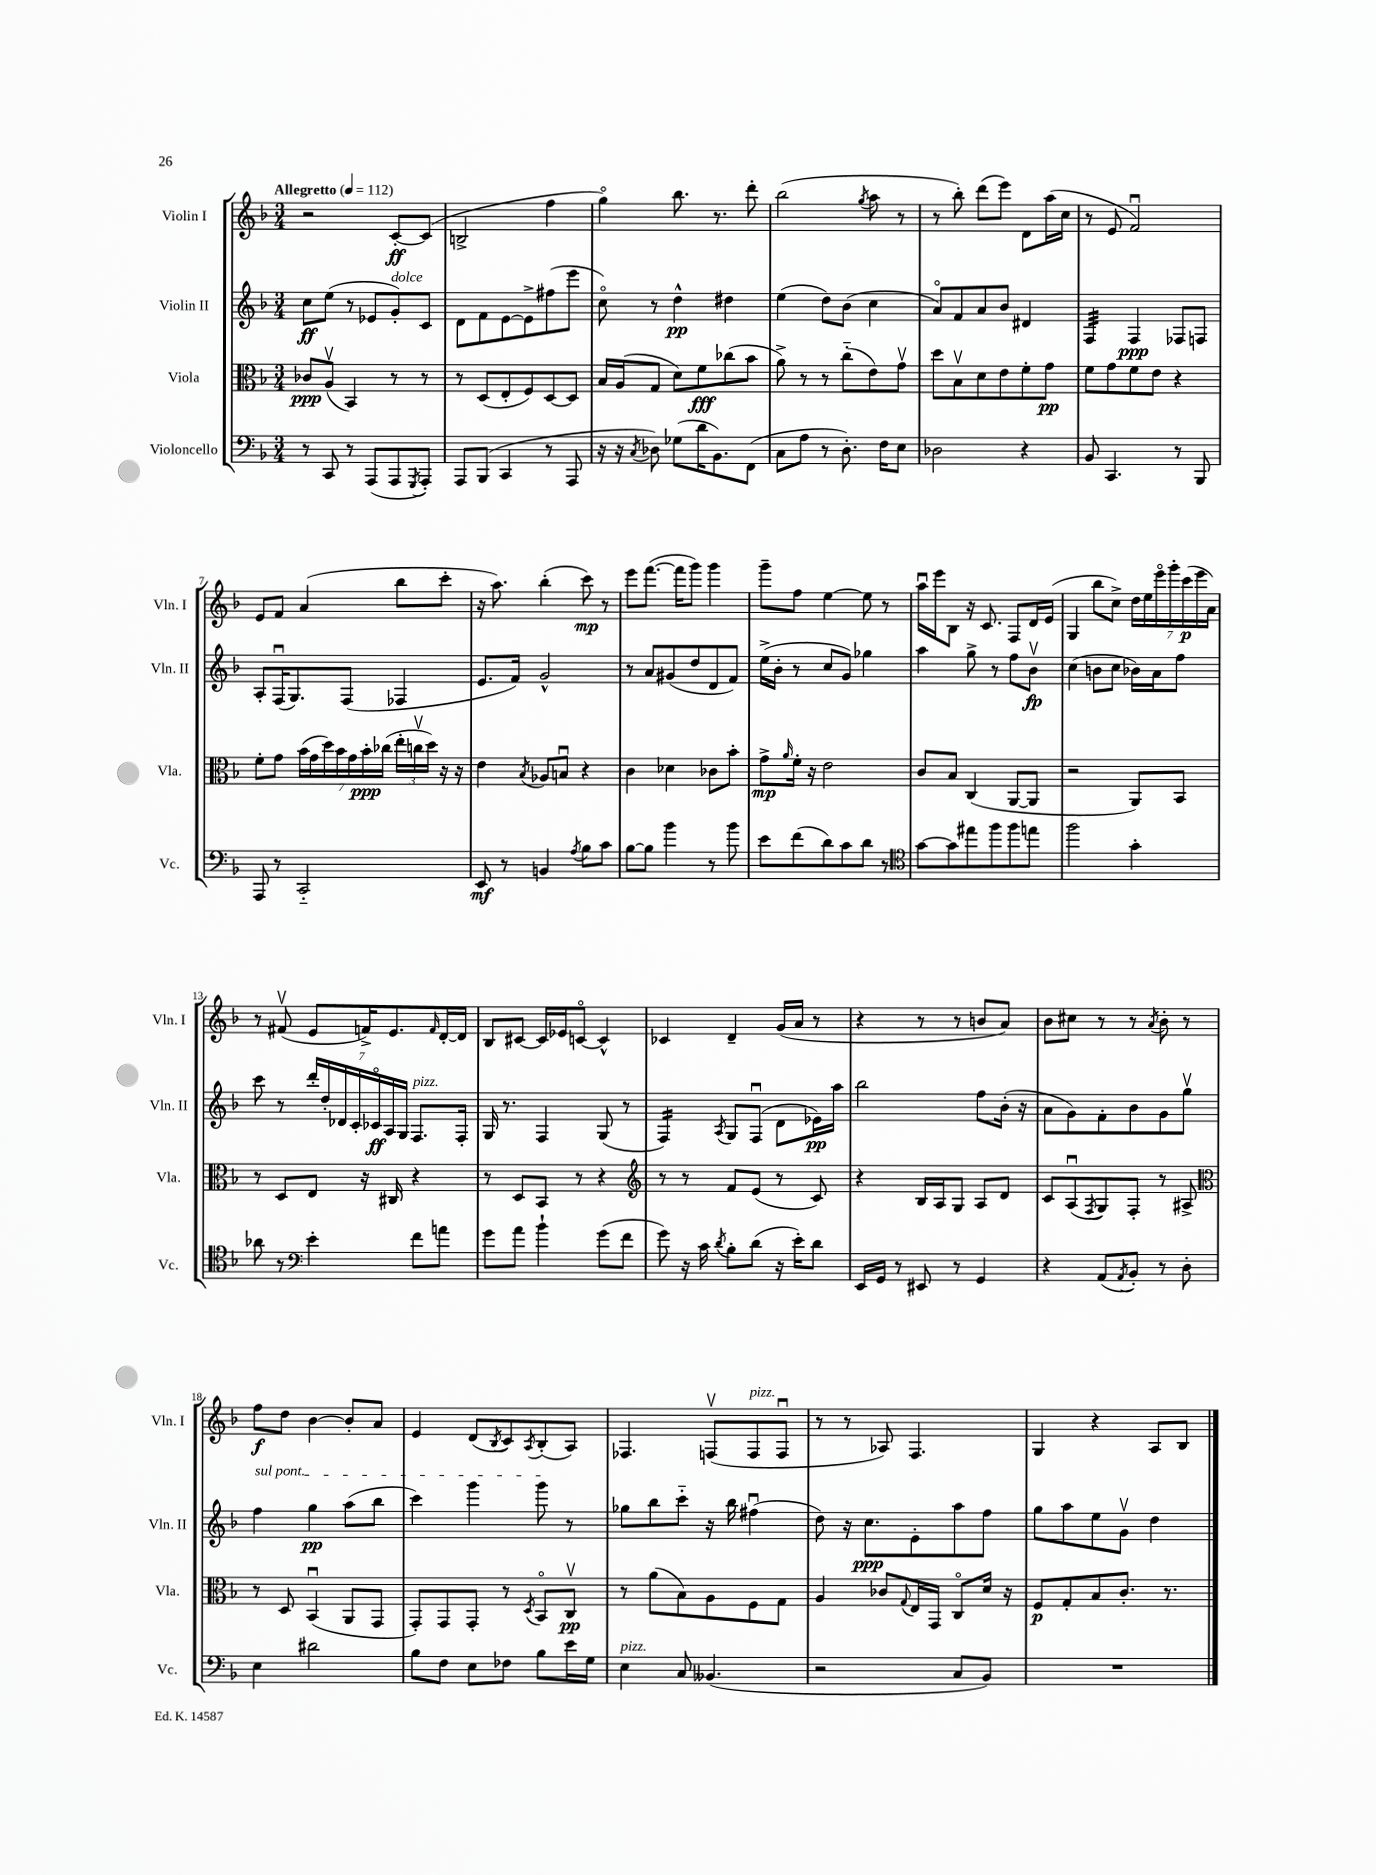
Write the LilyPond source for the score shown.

<<
\new StaffGroup <<
\new Staff = "s0" \with { instrumentName = "Violin I" shortInstrumentName = "Vln. I" } {
    \clef treble \key f \major \numericTimeSignature \time 3/4 \tempo "Allegretto" 4 = 112
    r2 c'8~-.\ff c'8( |
    b2-> f''4 |
    g''4\flageolet) bes''8. r8. d'''8-. |
    bes''2( \acciaccatura { g''8 } a''8 r8 |
    r8 bes''8-.) d'''8( e'''8) d'8 a''16( c''16 |
    r8 e'8 f'2\downbow) |
    e'8 f'8 a'4( bes''8 c'''8-. |
    r16 a''8.) bes''4-.( c'''8\mp) r8 |
    e'''8 f'''8.~( f'''16 g'''8) g'''4 |
    g'''8-- f''8 e''4~ e''8 r8 |
    a''16\downbow e'''16 bes8 r16 c'8. f8 d'16 e'16( |
    g4 bes''8 c''8->) \tuplet 7/4 { d''16 e''16 e'''16\flageolet g'''16-. c'''16\p( e'''16 a'16) } |
    r8 fis'8\upbow( e'8 f'16->) e'8. \grace { f'16 } d'16~-. d'16 |
    bes8 cis'8~ cis'16 ees'16 c'8~\flageolet c'4-^ |
    ces'4 d'4-- g'16( a'16 r8 |
    r4 r8 r8 b'8 a'8) |
    bes'8 cis''8 r8 r8 \acciaccatura { a'8 } bes'8-. r8 |
    f''8\f d''8 bes'4~ bes'8-. a'8 |
    e'4 d'8( \acciaccatura { bes8 } c'8) \acciaccatura { a8 } bes8-.( a8) |
    fes4. f8\upbow( f8^\markup { \italic "pizz." } f8\downbow |
    r8 r8 aes8) f4. |
    g4 r4 a8 bes8 \bar "|." |
}
\new Staff = "s1" \with { instrumentName = "Violin II" shortInstrumentName = "Vln. II" } {
    \clef treble \key f \major \numericTimeSignature \time 3/4
    c''8\ff e''8( r8 ees'8 g'8-.^\markup { \italic "dolce" }) c'8 |
    d'8 f'8 e'8~ e'8-> fis''8( e'''8 |
    c''8\flageolet) r8 d''4-^\pp dis''4 |
    e''4( d''8) bes'8( c''4 |
    a'8\flageolet) f'8 a'8 bes'8 dis'4 |
    f4:32 f4\ppp fes8 f8 |
    a8-. f16\downbow( g8.) f8( fes4 |
    e'8. f'16) g'2-^ |
    r8 a'8 gis'8( d''8 d'8 f'8) |
    e''16->( bes'16-. r8 c''8 g'8) ges''4 |
    a''4 g''8-> r8 f''8 bes'8\upbow\fp |
    c''4( b'8 c''8 bes'16) a'16 f''8 |
    c'''8 r8 \tuplet 7/4 { d'''16-. d''16-. des'16 c'16-. ces'16\flageolet\ff a16 g16 } f8.^\markup { \italic "pizz." } f16-. |
    g16 r8. f4 g8( r8 |
    f4:16) \acciaccatura { a8 } g8 f8\downbow( d'8 ees'16\pp) a''16 |
    bes''2 f''8 bes'16-.( r16 |
    a'8 g'8) f'8-. bes'8 g'8 g''8\upbow |
    \once \override TextSpanner.bound-details.left.text = \markup { \italic "sul pont." } f''4\startTextSpan g''4\pp a''8( bes''8 |
    c'''4) g'''4 g'''8\stopTextSpan r8 |
    ges''8 bes''8 c'''8-_ r16 bes''16 fis''4\downbow( |
    d''8) r16 c''8.\ppp e'8-. a''8 f''8 |
    g''8 a''8 e''8 g'8\upbow d''4 \bar "|." |
}
\new Staff = "s2" \with { instrumentName = "Viola" shortInstrumentName = "Vla." } {
    \clef alto \key f \major \numericTimeSignature \time 3/4
    ces'8\ppp a8\upbow( bes,4) r8 r8 |
    r8 d8( e8-. f8) d8~ d8 |
    bes16 a16( g8 d'8) f'8\fff ces''8( bes'8 |
    a'8->) r8 r8 c''8-_( e'8) g'8\upbow |
    d''8 bes8\upbow d'8 e'8 f'8-. g'8\pp |
    f'8 g'8 f'8 e'8 r4 |
    f'8-. g'8 \tuplet 7/4 { bes'16( g'16 d''16) bes'16 g'16 bes'16-.\ppp ces''16( } \tuplet 3/2 { e''16-. c''16\upbow d''16) } r16 r16 |
    e'4 \acciaccatura { bes8 } aes8 b8\downbow r4 |
    c'4 des'4 ces'8 bes'8-. |
    g'8->\mp \grace { a'16 } f'16-. r16 e'2 |
    c'8 bes8 c4( a,8~ a,8 |
    r2 a,8) bes,8 |
    r8 d8 e8 r16 cis16 r4 |
    r8 d8 bes,8 r8 r4 |
    \clef treble r8 r8 f'8 e'8( r8 c'8) |
    r4 bes16 a16 g8 a8 d'8 |
    c'8 a8\downbow( \acciaccatura { f8 } g8) f8-. r8 ais8-> |
    \clef alto r8 d8 bes,4\downbow( a,8 g,8 |
    g,8-.) g,8 g,8-. r8 \acciaccatura { d8 } bes,8\flageolet c8\upbow\pp |
    r8 a'8( bes8) a8 f8 g8 |
    a4 ces'8 \appoggiatura { g8 } e16 g,16 c8\flageolet d'16 r16 |
    f8\p g8-. bes8 c'8.-. r8. \bar "|." |
}
\new Staff = "s3" \with { instrumentName = "Violoncello" shortInstrumentName = "Vc." } {
    \clef bass \key f \major \numericTimeSignature \time 3/4
    r8 c,8 r8 a,,8( a,,8 \acciaccatura { g,,8 } a,,8-.) |
    a,,8 bes,,8( c,4 r8 a,,8 |
    r16 r16 \acciaccatura { c8 } des8) ges8( d'16 bes,8.) f,8( |
    c8 a8 r8 d8.-.) f16 e8 |
    des2 r4 |
    bes,8 c,4. r8 bes,,8 |
    a,,8 r8 c,2-_ |
    e,8\mf r8 b,4 \acciaccatura { a8 } bes8 c'8 |
    bes8~ bes8 bes'4 r8 bes'8 |
    e'8 f'8( d'8) c'8 d'8 r8 |
    \clef tenor g'8~ g'8 eis''8 f''8 f''8 e''8 |
    f''2 g'4-. |
    aes'8 r8 \clef bass e'4-. f'8 a'8 |
    g'8 a'8 bes'4-! g'8( f'8 |
    g'8) r16 c'16 \acciaccatura { d'8 } bes8-. d'8( r16 e'16-.) d'8 |
    e,16 g,16 r8 eis,8 r8 g,4 |
    r4 a,8( \acciaccatura { a,8 } bes,8-.) r8 d8-. |
    e4 dis'2 |
    bes8 f8 e8 fes8 bes8 e'16 g16 |
    e4^\markup { \italic "pizz." } c8 beses,4.( |
    r2 c8 bes,8) |
    R2. \bar "|." |
}
>>
>>
